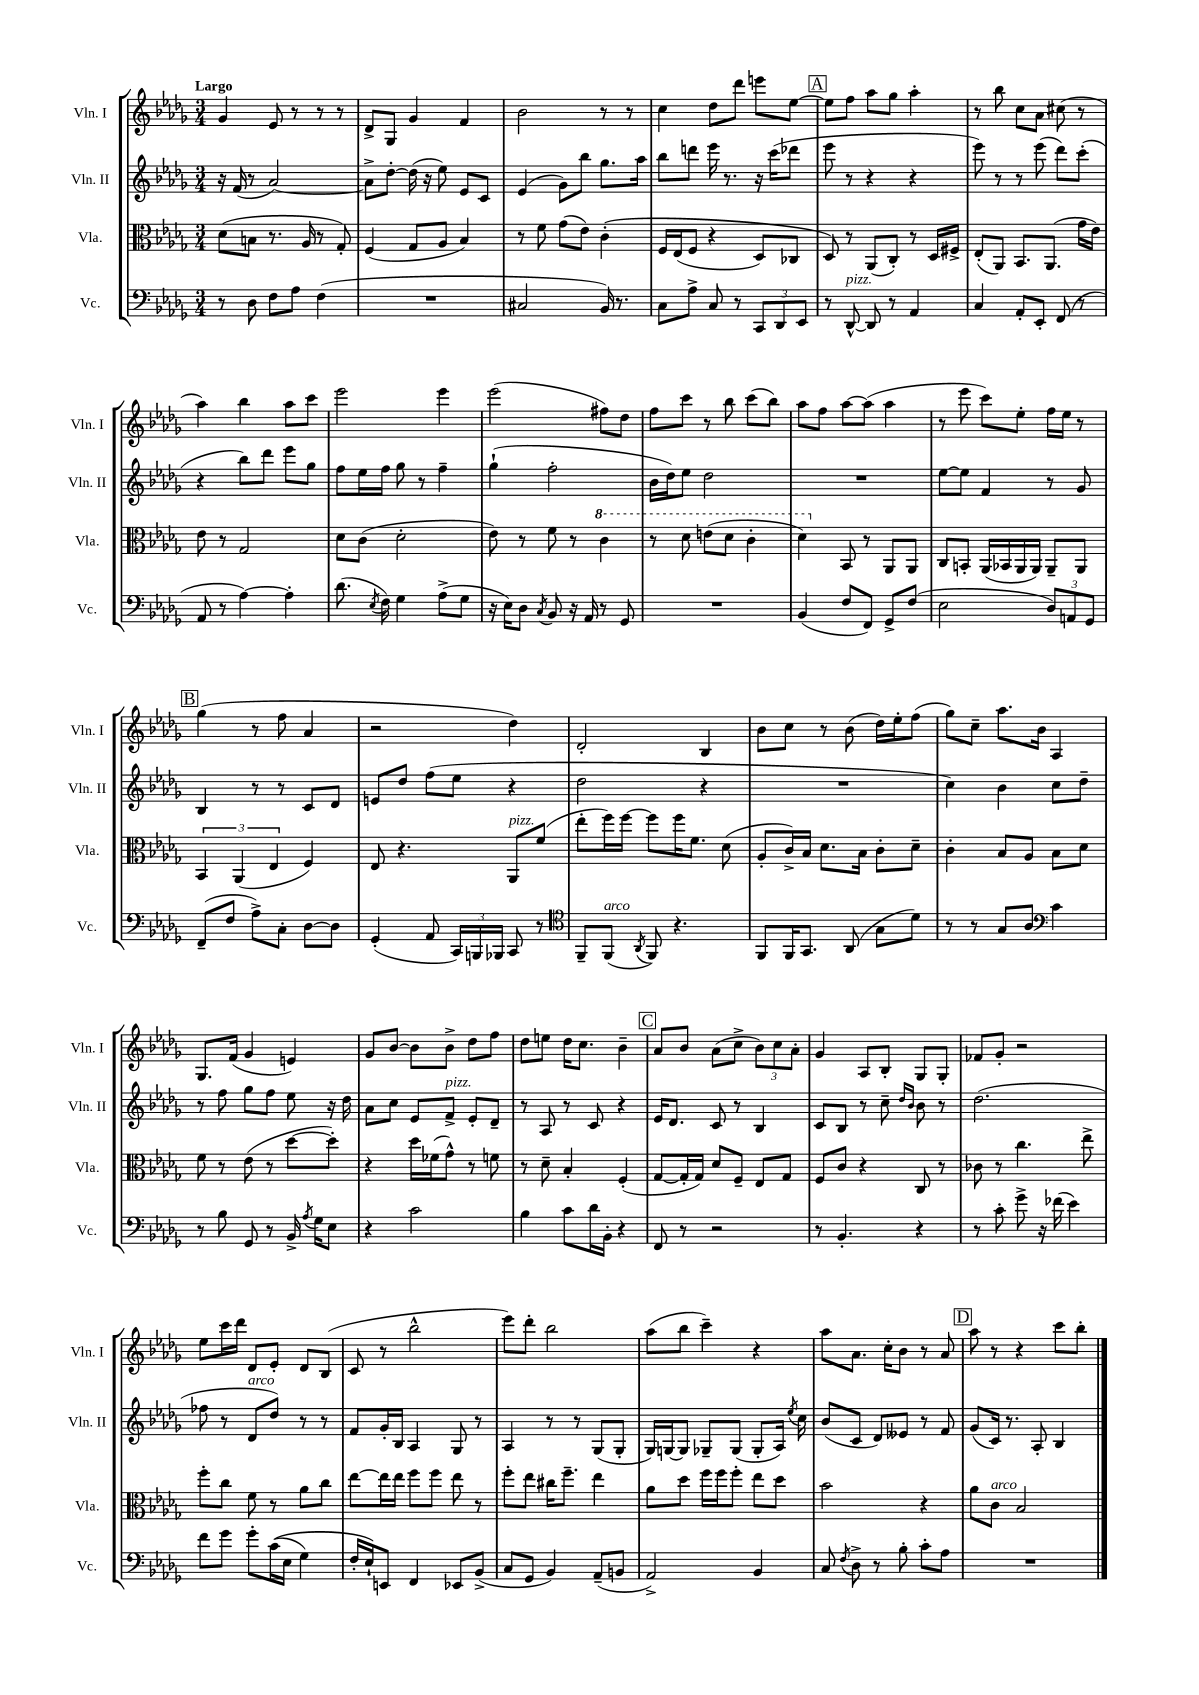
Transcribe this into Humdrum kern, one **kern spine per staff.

**kern	**kern	**kern	**kern
*staff4	*staff3	*staff2	*staff1
*clefF4	*clefC3	*clefG2	*clefG2
*k[b-e-a-d-g-]	*k[b-e-a-d-g-]	*k[b-e-a-d-g-]	*k[b-e-a-d-g-]
*M3/4	*M3/4	*M3/4	*M3/4
8r	(8d-\L	16r	4g-/
.	.	(16f/	.
8D-\	8B\J	8r	.
8F\L	8.r	[2a-/)	8e-/
8A-\J	.	.	8r
.	16A-/	.	.
(4F\	8r	.	8r
.	8G-'/)	.	8r
=	=	=	=
2.r	(4F/	8a-^\]L	8d-^/L
.	.	[8dd-'\J	8G-/J
.	8G-/L	(16dd-\]	4g-/
.	.	16r	.
.	8A-/J	8ee-\)	.
.	4B-/)	8e-/L	4f/
.	.	8c/J	.
=	=	=	=
2C#/	8r	(4e-/	2b-\
.	8f\	.	.
.	(8g-\L	8g-\L)	.
.	8e-\J)	8bb-\J	.
16BB-/)	&(4c'\	8.gg-\L	8r
8.r	.	.	.
.	.	.	8r
.	.	16aa-\Jk	.
=	=	=	=
8C\L	16F/LL	8bb-\L	4cc\
.	(16E-/J	.	.
8A-^\J	8F/J	8ddd\J	.
8C/	4r	16eee-\	8dd-\L
.	.	8.r	.
8r	.	.	8ddd-\J
12CC/L	8D-/L)	16r	8eee\L
.	.	(16ccc\LK	.
12DD-/	.	.	.
.	8C-/J	8ddd-\J	[8ee-\J
12EE-/J	.	.	.
=	=	=	=
8r	8D-/&)	8eee-\	8ee-\]L
[8DD-^^/	8r	8r	8ff\J
8DD-/]	(8AA-/L	4r	8aa-\L
8r	8C'/J)	.	8gg-\J
4AA-/	8r	4r	4aa-'\
.	16D-/LL	.	.
.	16F#^/JJ	.	.
=	=	=	=
4C/	(8E-'/L	8eee-\)	8r
.	8AA-/J)	8r	8bb-\
8AA-'/L	8.BB-/L	8r	8cc\L
8EE-'/J	.	(8eee-\	8a-\J
.	(8.AA-/J	.	.
(8FF/	.	8ddd-\L)	(8cc#\
8r	16g-\LL	(8ccc'\J	8r
.	16e-\JJ)	.	.
=	=	=	=
8AA-/	8e-\	4r	4aa-\)
8r	8r	.	.
[4A-\)	2G-/	8bb-\L)	4bb-\
.	.	8ddd-\J	.
4A-'\]	.	8eee-\L	8aa-\L
.	.	8gg-\J	8ccc\J
=	=	=	=
(8.d-\	8d-\L	8ff\L	2eee-\
.	(8c\J	16ee-\L	.
8qE-/	.	.	.
16F\)	.	16ff\JJ	.
4G-\	2d-'\	8gg-\	.
.	.	8r	.
(8A-^\L	.	4ff~\	4eee-\
8G-\J	.	.	.
=	=	=	=
16r	8e-\)	(4gg-`\	(2eee-\
16E-\LK)	.	.	.
8D-\J	8r	.	.
8qC/	.	.	.
8BB-/	8f\	2ff'\	.
16r	8r	.	.
16AA-/	.	.	.
8r	4cc\	.	8ff#\L)
8GG-/	.	.	8dd-\J
=	=	=	=
2.r	8r	16b-\LL	8ff\L
.	.	16dd-\J)	.
.	8dd-\	8ee-\J	8ccc\J
.	(8ee\L	2dd-\	8r
.	8dd-\J	.	8bb-\
.	4cc'\	.	(8ccc\L
.	.	.	8bb-\J)
=	=	=	=
(4BB-/	4dd-\)	2.r	8aa-\L
.	.	.	8ff\J
8F/L	8BB-/	.	[8aa-\L
8FF/J)	8r	.	(8aa-\]J
8GG-^/L	8AA-/L	.	4aa-\
(8F/J	8AA-/J	.	.
=	=	=	=
2E-\	8C/L	[8ee-\L	8r
.	8BB'/J	8ee-\]J	8eee-\
.	(16AA-/LL	4f/	8ccc\L)
.	16BB-/	.	.
.	16AA-/	.	8ee-'\J
.	16AA-/JJ)	.	.
12D-/L)	8AA-~/L	8r	16ff\LL
.	.	.	16ee-\JJ
12AA/	.	.	.
.	8AA-/J	8g-/	8r
12GG-/J	.	.	.
=	=	=	=
(8FF~/L	6BB-/	4B-/	(4gg-\
8F/J	.	.	.
.	(6AA-/	.	.
8A-^\L)	.	8r	8r
.	6E-/	.	.
8C'\J	.	8r	8ff\
[8D-\L	4F/)	8c/L	4a-/
8D-\]J	.	8d-/J	.
=	=	=	=
(4GG-'/	8E-/	8e/L	2r
.	4.r	8dd-/J	.
8AA-/	.	(8ff\L	.
24CC/LL)	.	8ee-\J	.
24BBB/	.	.	.
24BBB-/JJ	.	.	.
8CC/	8AA-/L	4r	4dd-\)
8r	(8f/J	.	.
=	=	=	=
*clefC4	*	*	*
8FF~/L	8ee-'\L	2dd-\	2d-'/
(8FF/J	16ff\L)	.	.
.	[16ff\JJ	.	.
8qAA-/	.	.	.
8FF/)	8ff\]L	.	.
4.r	16ff\K	.	.
.	8.f\J	.	.
.	.	4r	4B-/
.	(8d-\	.	.
=	=	=	=
8FF/L	8A-'/L	2.r	8b-\L
16FF/K	16c^/L)	.	8cc\J
8.GG-/J	16B-/JJ	.	.
.	8.d-\L	.	8r
(8AA-/	.	.	(8b-\
.	16B-\Jk	.	.
8G-\L	8c'\L	.	16dd-\LL)
.	.	.	16ee-'\J
8d-\J)	8d-~\J	.	(8ff\J
=	=	=	=
8r	4c'\	4cc\)	8gg-\L)
8r	.	.	8cc~\J
8G-/L	8B-/L	4b-\	8.aa-\L
8A-/J	8A-/J	.	.
.	.	.	16b-\Jk
*clefF4	*	*	*
4c\	8B-\L	8cc\L	4A-/
.	8d-\J	8dd-~\J	.
=	=	=	=
8r	8f\	8r	8.G-/L
8B-\	8r	8ff\	.
.	.	.	(16f/Jk
8GG-/	(8e-\	8gg-\L	4g-/
8r	8r	8ff\J	.
16BB-^/	[8dd-\L	8ee-\	4e/)
8qA-/	.	.	.
16G-\LK	.	.	.
8E-\J	8dd-'\]J)	16r	.
.	.	16dd-\	.
=	=	=	=
4r	4r	8a-\L	8g-/L
.	.	8cc\J	[8b-/J
2c\	16dd-\LL	8e-/L	8b-\]L
.	(16f-\J	.	.
.	8g-^^\J)	8f^/J	8b-^\J
.	8r	8e-'/L	8dd-\L
.	8f\	8d-~/J	8ff\J
=	=	=	=
4B-\	8r	8r	8dd-\L
.	8d-~\	8A-/	8ee\J
8c\L	4B-'/	8r	16dd-\LK
.	.	.	8.cc\J
16d-\L	.	8c/	.
16BB-'\JJ	.	.	.
4r	(4F'/	4r	4b-~\
=	=	=	=
8FF/	[8G-/L	16e-/LK	8a-/L
.	.	8.d-/J	.
8r	16G-'/]L	.	8b-/J
.	16G-/JJ)	.	.
2r	8d-/L	8c/	(8a-\L
.	8F~/J	8r	8cc^\J
.	8E-/L	4B-/	12b-\L)
.	.	.	12cc\
.	8G-/J	.	.
.	.	.	12a-'\J
=	=	=	=
8r	8F/L	8c/L	4g-/
4.BB-'/	8c/J	8B-/J	.
.	4r	8r	8A-/L
.	.	8cc~\	8B-'/J
.	.	16qqdd-/LL	.
.	.	16qqb-/JJ	.
4r	8C/	8b-\	8G-/L
.	8r	8r	8G-'/J
=	=	=	=
8r	8c-\	(2.dd-\	8f-/L
8c'\	8r	.	8g-'/J
8g-^\	4.cc\	.	2r
16r	.	.	.
(16f-\	.	.	.
4e-\)	.	.	.
.	8ee-^\	.	.
=	=	=	=
8f\L	8ff'\L	8ff-\	8ee-\L
8g-\J	8cc\J	8r	16ccc\L
.	.	.	16ddd-\JJ
8g-'\L	8f\	8d-/L	8d-/L
&((16c\L	8r	8dd-/J)	8e-'/J
16E-\JJ	.	.	.
4G-\)	8a-\L	8r	8d-/L
.	8cc\J	8r	(8B-/J
=	=	=	=
16F'/LL	[8ee-\L	8f/L	8c/
16E-`/J&)	.	.	.
8EE/J	16ee-\]L	16g-'/L	8r
.	16ee-\JJ	16B-/JJ	.
4FF/	8ff\L	4A-/	2bb-^^\
.	8ff\J	.	.
8EE-/L	8ee-\	8G-/	.
(8BB-^/J	8r	8r	.
=	=	=	=
8C/L	8ff'\L	4A-/	8eee-\L)
8GG-/J	8ee-\J	.	8ddd-'\J
4BB-/)	16cc#\LK	8r	2bb-\
.	8.ff~\J	.	.
.	.	8r	.
(8AA-~/L	4ee-\	(8G-/L	.
8BB/J	.	8G-'/J	.
=	=	=	=
2AA-^/)	8a-\L	16G-/LL)	(8aa-\L
.	.	[16G/J	.
.	8dd-\J	8G/]J	8bb-\J
.	16ff\LL	8G-~/L	4ccc~\)
.	16ff\J	.	.
.	8ff'\J	(8G-/J	.
4BB-/	8ee-\L	8G-'/L	4r
.	8dd-\J	16A-/Jk)	.
.	.	8qee-/	.
.	.	16cc\	.
=	=	=	=
8C/	2b-\	(8b-/L	8aa-\L
8qF/	.	.	.
8D-^\	.	8c/J	8.a-\J
8r	.	8d-/L)	.
.	.	.	16cc'\LK
8B-'\	.	8e--/J	8b-\J
8c'\L	4r	8r	8r
8A-\J	.	8f/	8a-/
=	=	=	=
2.r	8a-\L	(8g-/L	8aa-\
.	8c\J	16c/Jk)	8r
.	.	8.r	.
.	2B-/	.	4r
.	.	8A-'/	.
.	.	4B-/	8ccc\L
.	.	.	8bb-'\J
==	==	==	==
*-	*-	*-	*-
